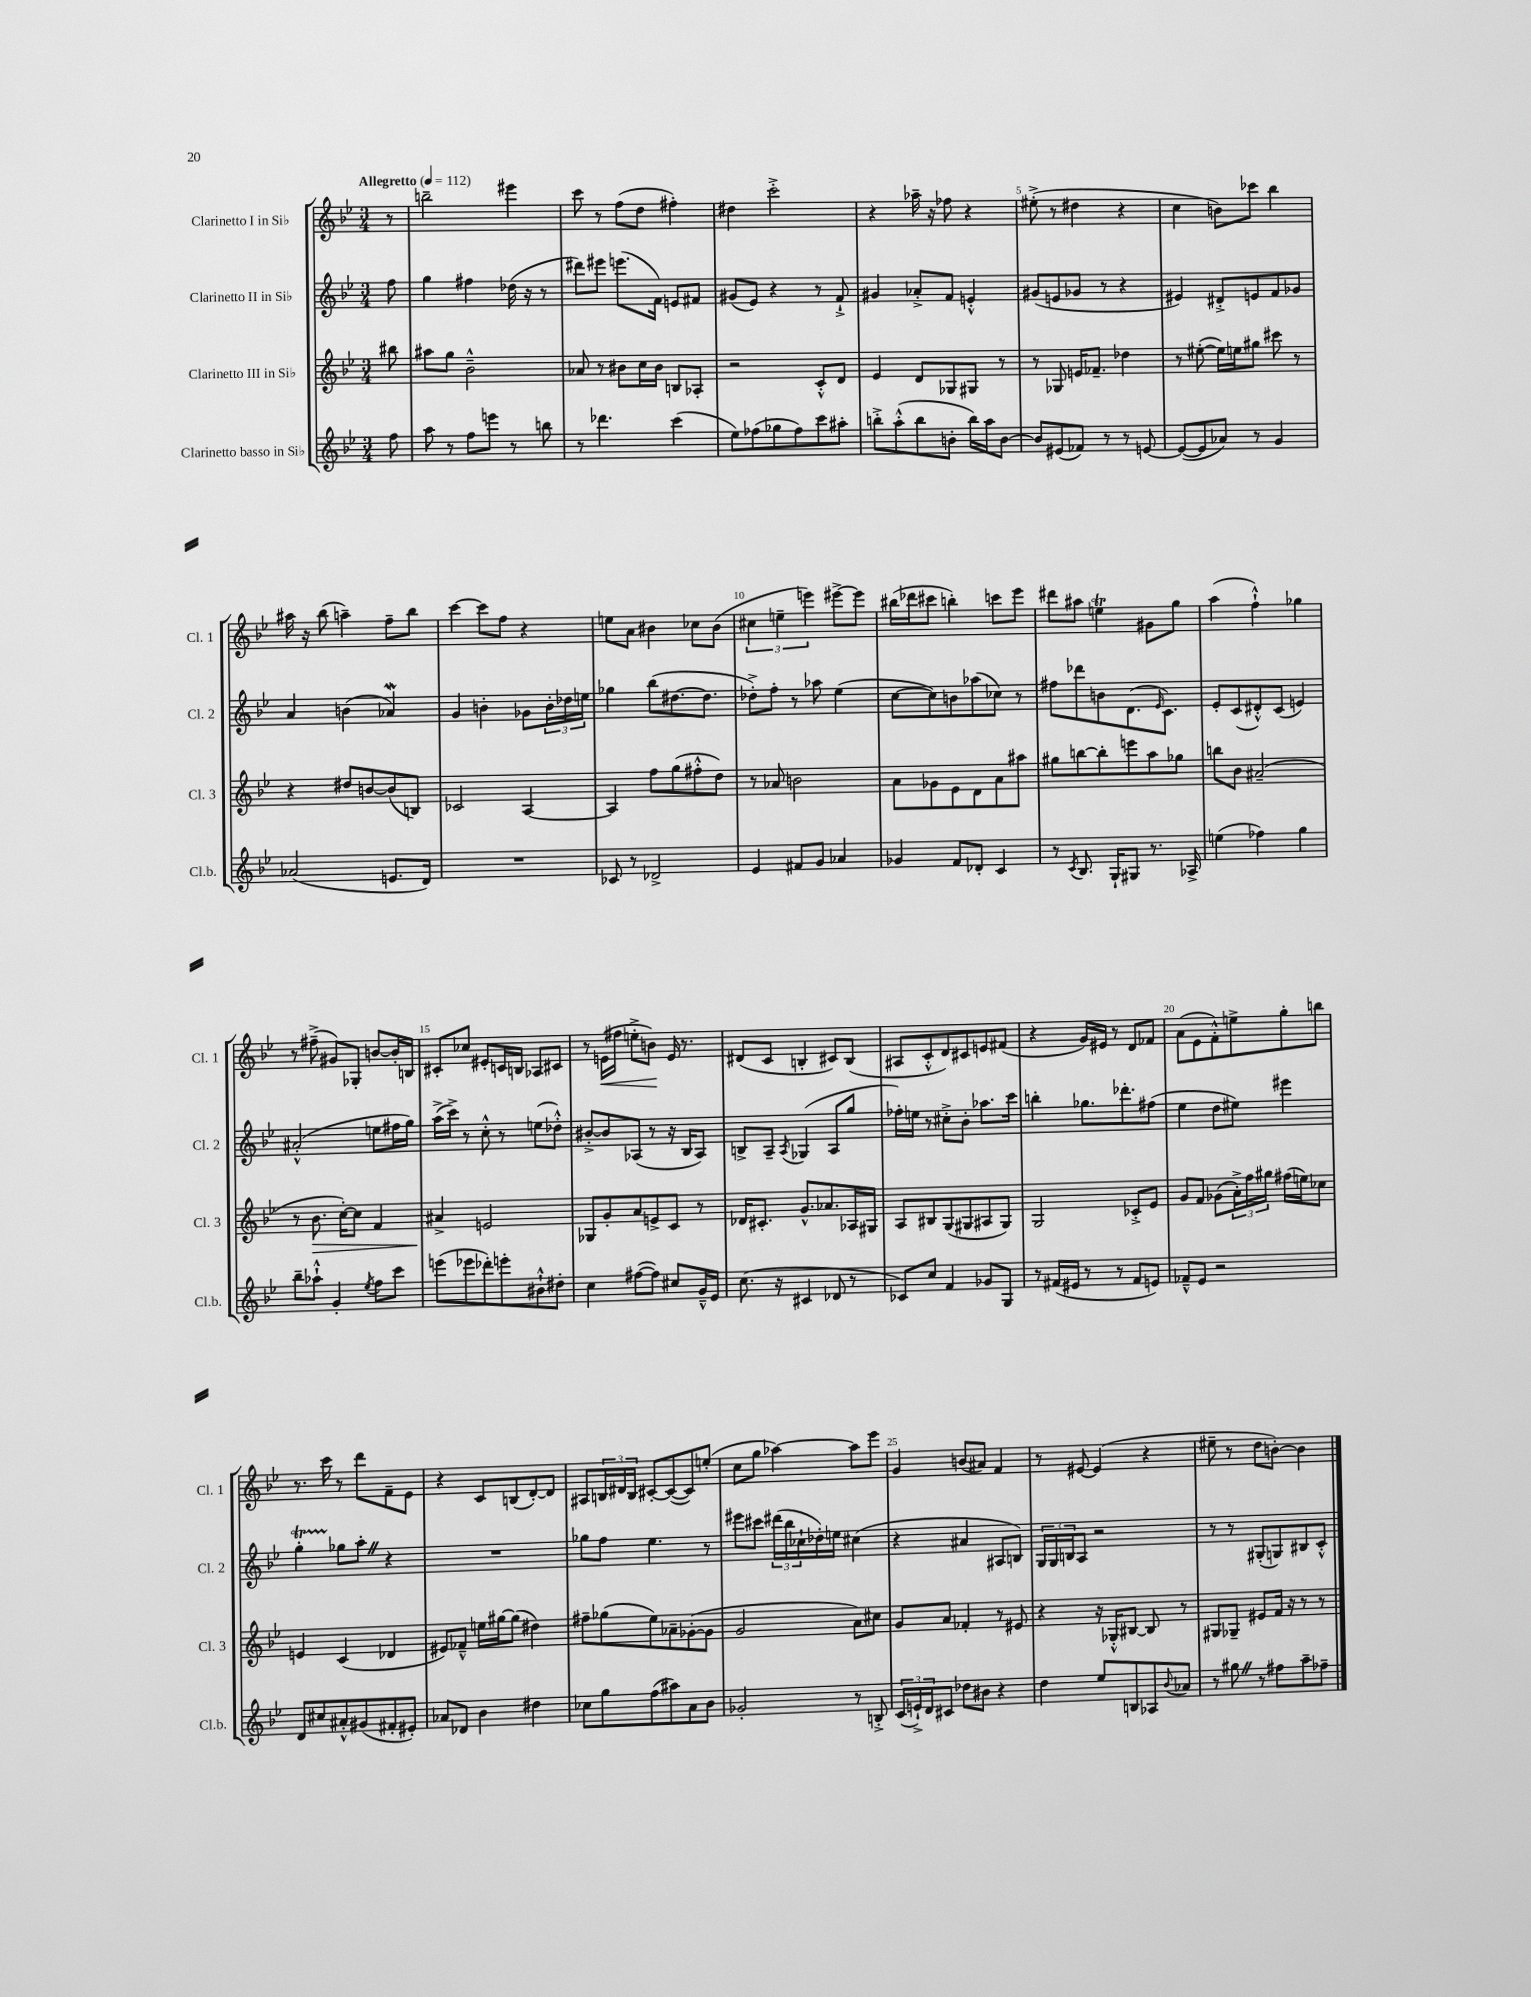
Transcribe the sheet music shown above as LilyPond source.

<<
\new StaffGroup <<
\new Staff = "s0" \with { instrumentName = "Clarinetto I in Sib" shortInstrumentName = "Cl. 1" } {
    \clef treble \key bes \major \numericTimeSignature \time 3/4 \partial 8 \tempo "Allegretto" 4 = 112
    r8 |
    b''2-- eis'''4 |
    c'''8 r8 f''8( d''8 fis''4-.) |
    dis''4 c'''2-.-> |
    r4 aes''16-- r16 fes''8 r4 |
    eis''8-.->( r8 dis''4 r4 |
    c''4 b'8) ces'''8 bes''4 |
    ais''16 r16 bes''8( a''4--) f''8-- bes''8 |
    c'''4~ c'''8 f''8 r4 |
    e''8 a'8 bis'4 ces''8 bis'8( |
    \tuplet 3/2 { cis''4 e''4-- e'''4) } eis'''8~-> eis'''8 |
    bis''16( des'''16 cis'''8 b''4-.) c'''8 ees'''8 |
    dis'''8 ais''8 e''4\trill gis'8 g''8 |
    a''4( f''4-!-^) ges''4 |
    r8 fis''8--->( gis'8) ges8-. b'8~ b'16-. b16 |
    cis'8-. ces''8 eis'8-. c'16 b16 aes8 cis'8 |
    r8 e'16\<( fis''16 e''8-.-> b'8\!) e'16 r8. |
    dis'8( c'8 b4-. cis'8) b8( |
    ais8 c'8-.-^ d'8) cis'8 e'8 fis'8( |
    r4 g'16) eis'16 r8 d'8 fes'8 |
    a'8( ees'8 f'8-.-^) e''8-> g''8-. b''8 |
    r8. c'''16 r8 d'''8 f'8-- ees'8 |
    r4 c'8 b8( d'8~-.) d'8 |
    ais8 \tuplet 3/2 { b16 dis'16 b16 } cis'8~-. cis'8~( cis'8) e''8-.( |
    c''8 g''8 aes''4~) aes''8 ees'''8 |
    g'4 b'8( ais'8) f'4 |
    r8 eis'8~ eis'4( r4 |
    eis''8-- r8 d''8 b'8~-.) b'4 \bar "|." |
}
\new Staff = "s1" \with { instrumentName = "Clarinetto II in Sib" shortInstrumentName = "Cl. 2" } {
    \clef treble \key bes \major \numericTimeSignature \time 3/4 \partial 8
    f''8 |
    g''4 fis''4 des''16( r16 r8 |
    dis'''8) eis'''8 e'''8.( f'16) e'8 fis'8 |
    gis'8( ees'8) r4 r8 f'8-!-> |
    gis'4 aes'8-.-> f'8 e'4-.-^ |
    gis'8( e'8 ges'8 r8 r4 |
    eis'4) dis'8-.-> e'8 f'8 ges'8 |
    a'4 b'4( aes'4\mordent) |
    g'4 b'4-. ges'8 \tuplet 3/2 { b'16-. des''16 e''16 } |
    ges''4 bes''8( dis''8.~ dis''8. |
    des''8-.->) f''8-. r8 aes''8 ees''4( |
    c''8~ c''8) b'8 aes''8( ces''8) r8 |
    fis''8 des'''8 b'8 d'8.( \grace { ees'16 } c'8.) |
    ees'8-. c'8( dis'8-.-^) c'8( e'4) |
    ais'2-.-^( e''8 fis''16 g''16) |
    a''16->( c'''16->) r8 c''8-.-^ r8 e''8( des''8-.-^) |
    bis'8~-.-> bis'8 aes8( r8 r16 bes16 aes8) |
    b8-> a8-- \acciaccatura { a8 } ges4( a8 g''8 |
    fes''16-.) e''16 r8 cis''8-.-> bes'8-. aes''8. c'''16 |
    b''4-. ges''8. des'''8.-. fis''8( |
    ees''4 d''8 eis''8) eis'''4 |
    g''4-.\startTrillSpan ges''8\stopTrillSpan a''8-. \once \override BreathingSign.text = \markup { \musicglyph "scripts.caesura.straight" } \breathe r4 |
    R2. |
    ges''8 f''8 ees''4. r8 |
    eis'''8 cis'''8 \tuplet 3/2 { dis'''16( bes''16 ces''16-! } des''16-.) e''16 cis''4( |
    r4 ais'4 ais8 b8) |
    \tuplet 3/2 { g16 g16 b16 } a8 r2 |
    r8 r8 gis8-.( g8) bis8 c'8-.-^ \bar "|." |
}
\new Staff = "s2" \with { instrumentName = "Clarinetto III in Sib" shortInstrumentName = "Cl. 3" } {
    \clef treble \key bes \major \numericTimeSignature \time 3/4 \partial 8
    bis''8 |
    ais''8 g''8 bes'2---^ |
    aes'8 r8 bis'8 c''16 bis'16 b8 aes8-. |
    r2 c'8-.-^ d'8 |
    ees'4 d'8 ges8 gis8 r8 |
    r8 ges8 e'16 fes'8.-- des''4 |
    r8 eis''8~-.( eis''16) e''16 gis''8 cis'''8 r8 |
    r4 dis''8 b'8~ b'8( b8) |
    ces'2 a4~ |
    a4 f''8 g''8( fis''8-.-^ d''8) |
    r8 aes'8 b'2 |
    a'8 ges'8 ees'8 d'8 a'8 ais''8 |
    gis''8 b''8~ b''8-. e'''8 a''8 ges''8 |
    b''8 bes'8 ais'2--( |
    r8 bes'8.\> c''16~-.) c''8 f'4 |
    ais'4->\! e'2 |
    ges8 g'8-. a'8 e'8-> c'8 r8 |
    des'16 cis'8.-. g'8.-^ aes'8. aes16 gis16 |
    a8 bis8 g8( gis8 ais8 gis8) |
    g2 ces'8-.-> ees'8 |
    g'8 f'8 ges'8( \tuplet 3/2 { a'16-.->) f''16 gis''16 } fis''16( e''16) ces''8 |
    e'4 c'4( des'4 |
    eis'8) fes'8---^ e''16 gis''16~ gis''8( dis''4) |
    fis''8-- ges''8( ees''8) aes'8-- ges'8~-.( ges'8 |
    g'2 a'8) cis''8 |
    g'8 a'8 fes'4-. r8 eis'8 |
    r4 r16 ges16-.-^ bis8~ bis8 r8 |
    gis8 ges8-- eis'8 f'16 r16 r8 r8 \bar "|." |
}
\new Staff = "s3" \with { instrumentName = "Clarinetto basso in Sib" shortInstrumentName = "Cl.b." } {
    \clef treble \key bes \major \numericTimeSignature \time 3/4 \partial 8
    f''8 |
    a''8 r8 f''8 e'''8 r8 b''8 |
    r8 des'''4. c'''4( |
    ees''8) fes''8( ges''8 fes''8) c'''8 ais''8-. |
    b''8-.-> a''8-.-^( b''8 b'8-. b''16) a''16 b'8~ |
    b'8 eis'8( fes'8) r8 r8 e'8~ |
    e'8~( e'8 aes'8) r8 g'4 |
    aes'2( e'8. d'16) |
    R2. |
    ces'8 r8 des'2-> |
    ees'4 fis'8 g'8 aes'4 |
    ges'4 f'8 des'8-. c'4 |
    r8 \acciaccatura { c'8 } bes8. g16-! gis8 r8. aes16-> |
    e''4( fes''4) g''4 |
    bes''8-- aes''8-!-^ g'4-. \acciaccatura { ees''8 } f''8 c'''8 |
    e'''8( ees'''8 des'''8-.) e'''8-. bis'8-!-^ dis''8-. |
    c''4 fis''8~( fis''8) cis''8 g'16---^ ees'16 |
    c''8.( r16 cis'4 des'8 r8 |
    ces'8) c''8 f'4 ges'8 g8 |
    r8 fis'16( eis'16 r8 r8 fis'8 e'8) |
    fes'8---^ ees'8 r2 |
    d'8 cis''8 ais'8-.-^ gis'8( fis'8-. eis'8-.) |
    aes'8 des'8 bes'4 dis''4 |
    ces''8 g''8 f''8( ais''8) a'8 bes'8 |
    ges'2-. r8 b8-.-> |
    \tuplet 3/2 { c'16( e'16-!->) d'16 } cis'8 des''8 bis'8 r4 |
    d''4 ees''8 b8 aes8 \appoggiatura { bes'8 } aes'8 |
    r8 gis''8 \once \override BreathingSign.text = \markup { \musicglyph "scripts.caesura.straight" } \breathe r8 fis''8 a''8-- fes''8-- \bar "|." |
}
>>
>>
\layout { \context { \Score \override BarNumber.break-visibility = ##(#f #t #t) barNumberVisibility = #(every-nth-bar-number-visible 5) } }
